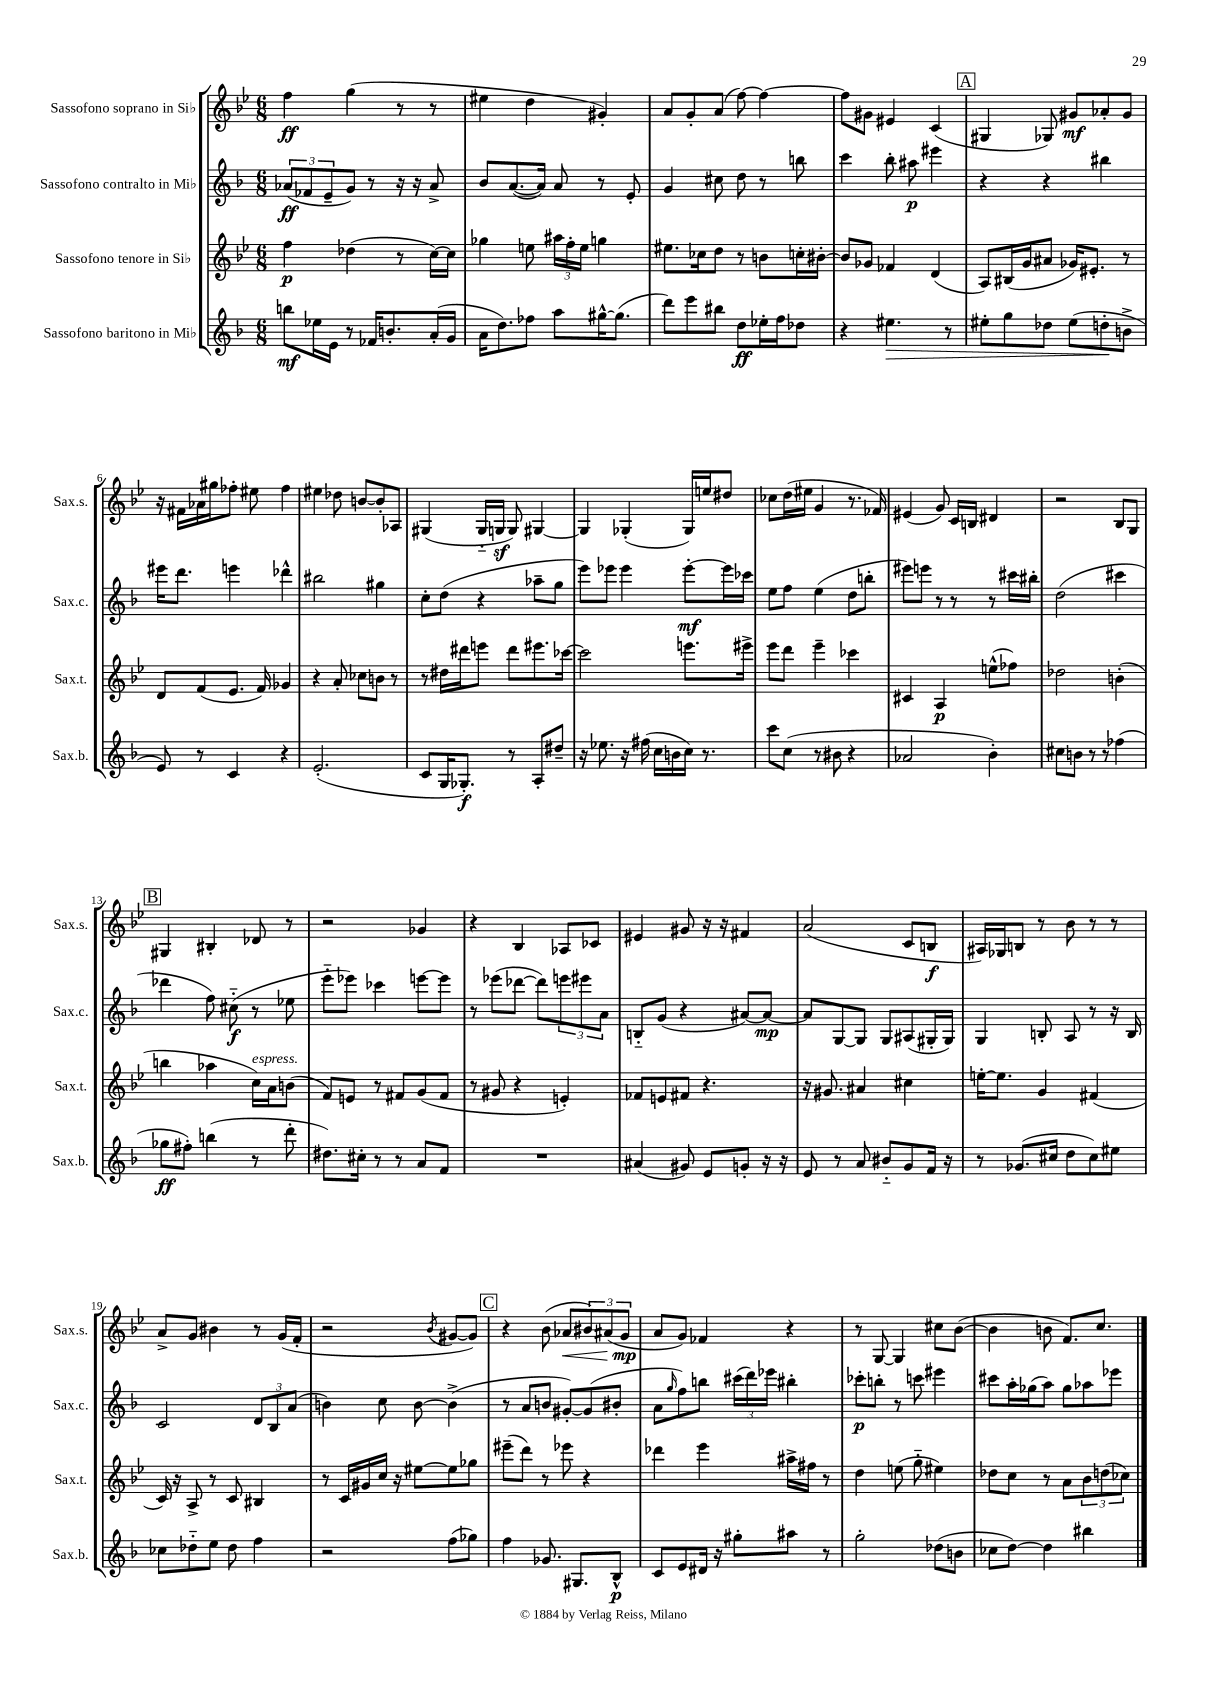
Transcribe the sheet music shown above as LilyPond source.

<<
\new StaffGroup <<
\new Staff = "s0" \with { instrumentName = "Sassofono soprano in Sib" shortInstrumentName = "Sax.s." } {
    \clef treble \key bes \major \numericTimeSignature \time 6/8
    f''4\ff g''4( r8 r8 |
    eis''4 d''4 gis'4-.) |
    a'8 g'8-. a'8( f''8~) f''4~ |
    f''8 gis'8 eis'4 c'4( |
    \mark \markup { \box "A" } gis4 ges8) gis'8\mf aes'8-. gis'8 |
    r16 fis'16 aes'16 gis''16 fes''8-. eis''8 fes''4 |
    eis''4 des''8 b'8~ b'8-. aes8 |
    gis4( gis16-_ g16\sf g8) gis4~ |
    gis4 ges4-.( ges16) e''16 dis''8 |
    ces''8 d''16( eis''16 g'4 r8. fes'16) |
    eis'4( g'8) c'16 b16 dis'4 |
    r2 bes8 g8 |
    \mark \markup { \box "B" } gis4 bis4-. des'8 r8 |
    r2 ges'4 |
    r4 bes4 aes8 ces'8 |
    eis'4 gis'8 r16 r16 fis'4 |
    a'2( c'8 b8\f |
    ais16) ges16 b8 r8 bes'8 r8 r8 |
    a'8-> g'8 bis'4 r8 g'16( f'16-. |
    r2 \acciaccatura { bes'8 } gis'8~ gis'8) |
    \mark \markup { \box "C" } r4 bes'8( aes'8\< \tuplet 3/2 { bis'8) ais'8( g'8\mp\! } |
    a'8 g'8) fes'4 r4 |
    r8 g8~ g4 cis''8 bes'8~( |
    bes'4 b'8 f'8.) c''8. \bar "|." |
}
\new Staff = "s1" \with { instrumentName = "Sassofono contralto in Mib" shortInstrumentName = "Sax.c." } {
    \clef treble \key f \major \numericTimeSignature \time 6/8
    \tuplet 3/2 { aes'8\ff( fes'8 e'8-- } g'8) r8 r16 r16 aes'8-> |
    bes'8 a'8.~( a'16) a'8 r8 e'8-. |
    g'4 cis''8 d''8 r8 b''8 |
    c'''4 bes''8-. ais''8\p eis'''4 |
    \mark \markup { \box "A" } r4 r4 bis''4 |
    eis'''16 d'''8. e'''4 des'''4-^ |
    bis''2 gis''4 |
    c''8-. d''8( r4 aes''8-- g''8 |
    e'''8) ees'''8 ees'''4 ees'''8~-.\mf ees'''16 ces'''16 |
    e''8 f''8 e''4( d''8 b''8-. |
    eis'''8) e'''8 r8 r8 r8 cis'''16 bis''16-. |
    d''2( cis'''4 |
    \mark \markup { \box "B" } des'''4 f''8) cis''8-_\f( r8 ees''8 |
    e'''8-_ ees'''8) ces'''4 e'''8~ e'''8 |
    r8 ees'''8( des'''8~ des'''8) \tuplet 3/2 { e'''8 eis'''8 a'8 } |
    b8-_ g'8( r4 ais'8~) ais'8~\mp |
    ais'8 g8~ g8 g8 ais8( gis16-. gis16) |
    g4 b8-. a8 r8 r16 b16 |
    c'2 \tuplet 3/2 { d'8 bes8 a'8( } |
    b'4) c''8 b'8~ b'4->( |
    \mark \markup { \box "C" } r8 a'8 b'8 gis'8~-.) gis'8( bis'8-. |
    a'8 \grace { g''16 } f''8) b''8 \tuplet 3/2 { cis'''16( d'''16) ees'''16 } bis''4-. |
    ces'''8-.\p b''8-. r8 c'''8 eis'''4 |
    cis'''8 a''16-. ges''16( a''8) ges''8 aes''8 ees'''8 \bar "|." |
}
\new Staff = "s2" \with { instrumentName = "Sassofono tenore in Sib" shortInstrumentName = "Sax.t." } {
    \clef treble \key bes \major \numericTimeSignature \time 6/8
    f''4\p des''4( r8 c''16~) c''16 |
    ges''4 e''8 \tuplet 3/2 { ais''16 f''16-. e''16 } g''4 |
    eis''8. ces''16 d''8 r8 b'8 c''16-. bis'16~-. |
    bis'8 ges'8 fes'4 d'4( |
    \mark \markup { \box "A" } a8) bis16( g'16 ais'8 ges'16) eis'8.-. r8 |
    d'8 f'8( ees'8. f'16) ges'4 |
    r4 a'8-. ces''8 b'8 r8 |
    r8 dis''16 dis'''16 e'''8 dis'''8 eis'''8. ces'''16~ |
    ces'''2 e'''8. eis'''16-> |
    ees'''8 d'''8 ees'''4-- ces'''4 |
    cis'4 a4\p e''8-^( fes''8) |
    des''2 b'4-.( |
    \mark \markup { \box "B" } b''4 aes''4 c''16^\markup { \italic "espress." }) a'16 b'8( |
    f'8) e'8 r8 fis'8 g'8( fis'8 |
    r8 gis'8 r4 e'4-.) |
    fes'8 e'8 fis'8 r4. |
    r16 gis'8. ais'4 cis''4 |
    e''16~-. e''8. g'4 fis'4( |
    c'16) r16 a8-> r8 c'8 bis4 |
    r8 c'16 gis'16 c''16 r16 eis''8~ eis''8 ges''8 |
    \mark \markup { \box "C" } eis'''8--( d'''8) r8 ees'''8 r4 |
    des'''4 ees'''4 ais''16-> fis''16 r8 |
    d''4 e''8( g''8-_ eis''4) |
    des''8 c''8 r8 a'8 \tuplet 3/2 { bes'8 d''8( ces''8) } \bar "|." |
}
\new Staff = "s3" \with { instrumentName = "Sassofono baritono in Mib" shortInstrumentName = "Sax.b." } {
    \clef treble \key f \major \numericTimeSignature \time 6/8
    b''8\mf ees''16 e'16 r8 fes'16 b'8.-. a'16-.( g'16 |
    a'16 d''8.) fes''8 a''8 gis''16~-^ gis''8.( |
    d'''8) e'''8 bis''8 d''8\ff ees''16-. f''16 des''8 |
    r4 eis''4.\> r8 |
    \mark \markup { \box "A" } eis''8-. g''8 des''8 eis''8( d''8-.\! b'8-> |
    e'8) r8 c'4 r4 |
    e'2.-.( |
    c'8 g16 ges8.-.\f) r8 a8-. dis''8-- |
    r16 ees''8. r16 fis''16( c''16 b'16 c''16) r8. |
    c'''8 c''8( r8 bis'8 r4 |
    aes'2 bes'4-.) |
    cis''8 b'8 r8 r8 fes''4( |
    \mark \markup { \box "B" } ges''8\ff fis''8-.) b''4( r8 d'''8-. |
    dis''8.) cis''16-. r8 r8 a'8 f'8 |
    R2. |
    ais'4( gis'8) e'8 g'8-. r16 r16 |
    e'8 r8 a'8 bis'8-_ g'8 f'16 r16 |
    r8 ges'8.( cis''16 d''8 cis''8) eis''8 |
    ces''8 des''8-_ e''8 des''8 f''4 |
    r2 f''8( ges''8) |
    \mark \markup { \box "C" } f''4 ges'8. gis8. bes8-^\p |
    c'8 e'8 dis'16 r16 gis''8-. ais''8 r8 |
    g''2-. des''8( b'8 |
    ces''8 d''8~) d''4 bis''4 \bar "|." |
}
>>
>>
